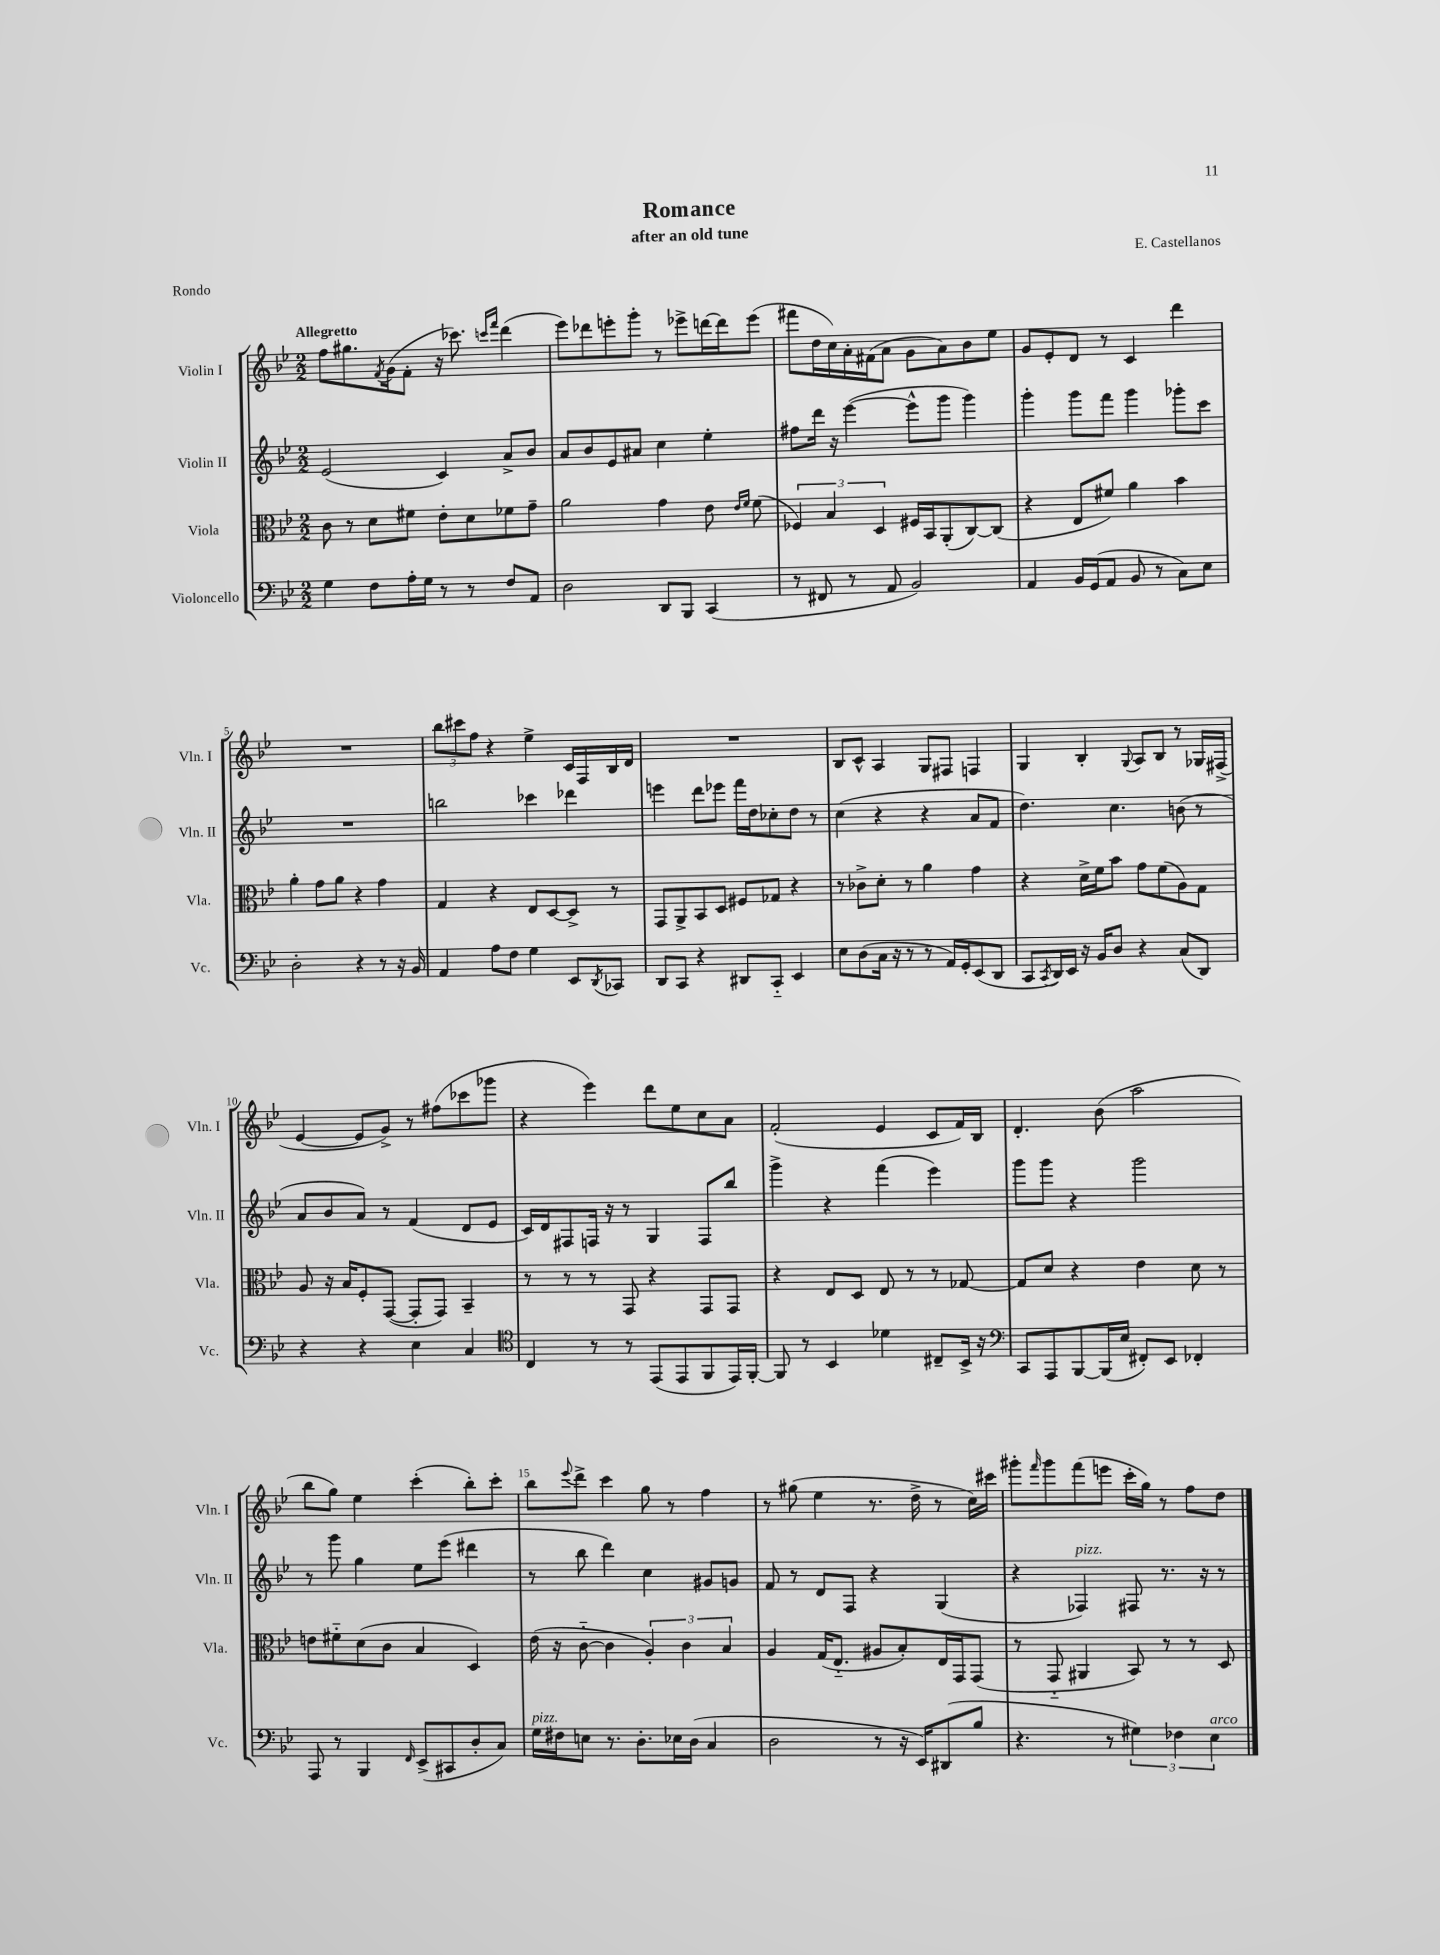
\header { title = "Romance" composer = "E. Castellanos" subtitle = "after an old tune" piece = "Rondo" }
<<
\new StaffGroup <<
\new Staff = "s0" \with { instrumentName = "Violin I" shortInstrumentName = "Vln. I" } {
    \clef treble \key bes \major \numericTimeSignature \time 2/2 \tempo "Allegretto"
    f''8 gis''8. \acciaccatura { f'8 } g'16( f'8-. r16 ces'''8.) \grace { c'''16 f'''16 } d'''4( |
    ees'''8) des'''8 e'''8-. g'''8-. r8 ees'''8-> d'''16~ d'''16 ees'''8( |
    fis'''8 d''16 c''16) a'16-. fis'16( a'8 g'8 a'8) bes'8 ees''8 |
    g'8 ees'8-. d'8 r8 c'4 d'''4 |
    R1 |
    \tuplet 3/2 { bes''8 cis'''8 f''8 } r4 ees''4-> c'16 f16 bes16 d'16 |
    R1 |
    bes8 c'8-^ a4 g8 fis8 f4 |
    g4 bes4-. \appoggiatura { g8 } a8 bes8 r8 ges16 fis16->( |
    ees'4~ ees'8 g'8->) r8 fis''8( ces'''8 ges'''8 |
    r4 ees'''4) d'''8 ees''8 c''8 a'8 |
    f'2-.( ees'4 c'8 f'16) bes16 |
    d'4.-. bes'8( a''2 |
    bes''8 g''8) ees''4 c'''4-.( bes''8-.) c'''8-. |
    bes''8 \appoggiatura { ees'''8 } d'''8-> c'''4 g''8 r8 f''4 |
    r8 gis''8( ees''4 r8. d''16-> r8 c''16) cis'''16 |
    gis'''8-. \grace { f'''16 } gis'''8 f'''8( e'''8 c'''16-. g''16) r8 f''8 d''8 \bar "|." |
}
\new Staff = "s1" \with { instrumentName = "Violin II" shortInstrumentName = "Vln. II" } {
    \clef treble \key bes \major \numericTimeSignature \time 2/2
    ees'2( c'4) a'8-> bes'8 |
    a'8 bes'8 ees'8 ais'8 c''4 ees''4-. |
    fis''8 d'''16 r16 ees'''4~( ees'''8-^ g'''8 g'''4) |
    g'''4-. g'''8 f'''8 g'''4 ges'''8-. c'''8 |
    R1 |
    b''2 ces'''4 des'''4 |
    e'''4 d'''8 ees'''8 f'''16 d''16 ces''8-. d''8 r8 |
    c''4( r4 r4 a'8 f'8 |
    d''4.) c''4. b'8( r8 |
    a'8 bes'8 a'8) r8 f'4( d'8 ees'8 |
    c'16) d'16 fis8 f16 r16 r8 g4 f8 bes''8 |
    g'''4-> r4 f'''4( ees'''4) |
    g'''8 g'''8 r4 g'''2 |
    r8 g'''8 g''4 ees''8 ees'''8( dis'''4 |
    r8 bes''8 d'''4) c''4 gis'8 g'8 |
    f'8 r8 d'8 f8 r4 g4( |
    r4 fes4^\markup { \italic "pizz." }) fis8 r8. r16 r8 \bar "|." |
}
\new Staff = "s2" \with { instrumentName = "Viola" shortInstrumentName = "Vla." } {
    \clef alto \key bes \major \numericTimeSignature \time 2/2
    c'8 r8 d'8 fis'8 ees'8-. d'8 fes'8 g'8-- |
    a'2 g'4 ees'8 \grace { ees'16 f'16 } f'8( |
    \tuplet 3/2 { fes4) bes4 d4 } fis16 bes,16 a,8-.( c8~) c8( |
    r4 ees8 fis'8) a'4 bes'4 |
    a'4-. g'8 a'8 r4 g'4 |
    g4 r4 ees8 d8~ d8-> r8 |
    g,8 a,8-> bes,8 d8 fis8 ges8 r4 |
    r8 ces'8-> d'8-. r8 a'4 g'4 |
    r4 d'16-> f'16 bes'8 g'8 f'8( a8) g8 |
    a8 r16 bes16 f8-. g,8~( g,8-. g,8) bes,4-- |
    r8 r8 r8 g,8 r4 g,8 g,8 |
    r4 ees8 d8 ees8 r8 r8 ges8~ |
    ges8 d'8 r4 ees'4 d'8 r8 |
    e'8 fis'8-_ d'8( c'8 bes4 d4) |
    ees'16( r16 c'8~-_ c'4 \tuplet 3/2 { a4-.) c'4 bes4 } |
    a4 g16( ees8.-_ ais8 bes8-.) ees16 g,16 g,8( |
    r8 g,8-_ ais,4 bes,8) r8 r8 d8 \bar "|." |
}
\new Staff = "s3" \with { instrumentName = "Violoncello" shortInstrumentName = "Vc." } {
    \clef bass \key bes \major \numericTimeSignature \time 2/2
    g4 f8 a16-. g16 r8 r8 f8 a,8 |
    d2 d,8 bes,,8 c,4( |
    r8 fis,8 r8 a,8 bes,2) |
    a,4 bes,16 g,16( a,8 bes,8 r8 c8) ees8 |
    d2-. r4 r8 r16 bes,16 |
    a,4 a8 f8 g4 ees,8 \acciaccatura { d,8 } ces,8 |
    d,8 c,8 r4 dis,8 c,8-_ ees,4 |
    ees8 d8( c16 r16 r8 r8 a,16) g,16-. ees,8( d,8 |
    c,8 \acciaccatura { c,8 } d,16) ees,16 r16 bes,16 d8 r4 c8( d,8) |
    r4 r4 ees4 c4 |
    \clef tenor c4 r8 r8 ees,8( ees,8 f,8 ees,16) f,16~-. |
    f,8 r8 bes,4 des'4 cis8-- bes,16-> r16 |
    \clef bass c,8 a,,8 bes,,8~ bes,,16( ees16 fis,8-.) ees,8 fes,4-. |
    a,,8 r8 bes,,4 \grace { f,16 } ees,8->( cis,8 d8-. c8) |
    g16^\markup { \italic "pizz." } fis16 e8 r8. d8.-. ees16 d16( c4 |
    d2 r8 r16 ees,16) dis,8( bes8 |
    r4. r8 \tuplet 3/2 { gis4) fes4 ees4^\markup { \italic "arco" } } \bar "|." |
}
>>
>>
\layout { \context { \Score \override BarNumber.break-visibility = ##(#f #t #t) barNumberVisibility = #(every-nth-bar-number-visible 5) } }
